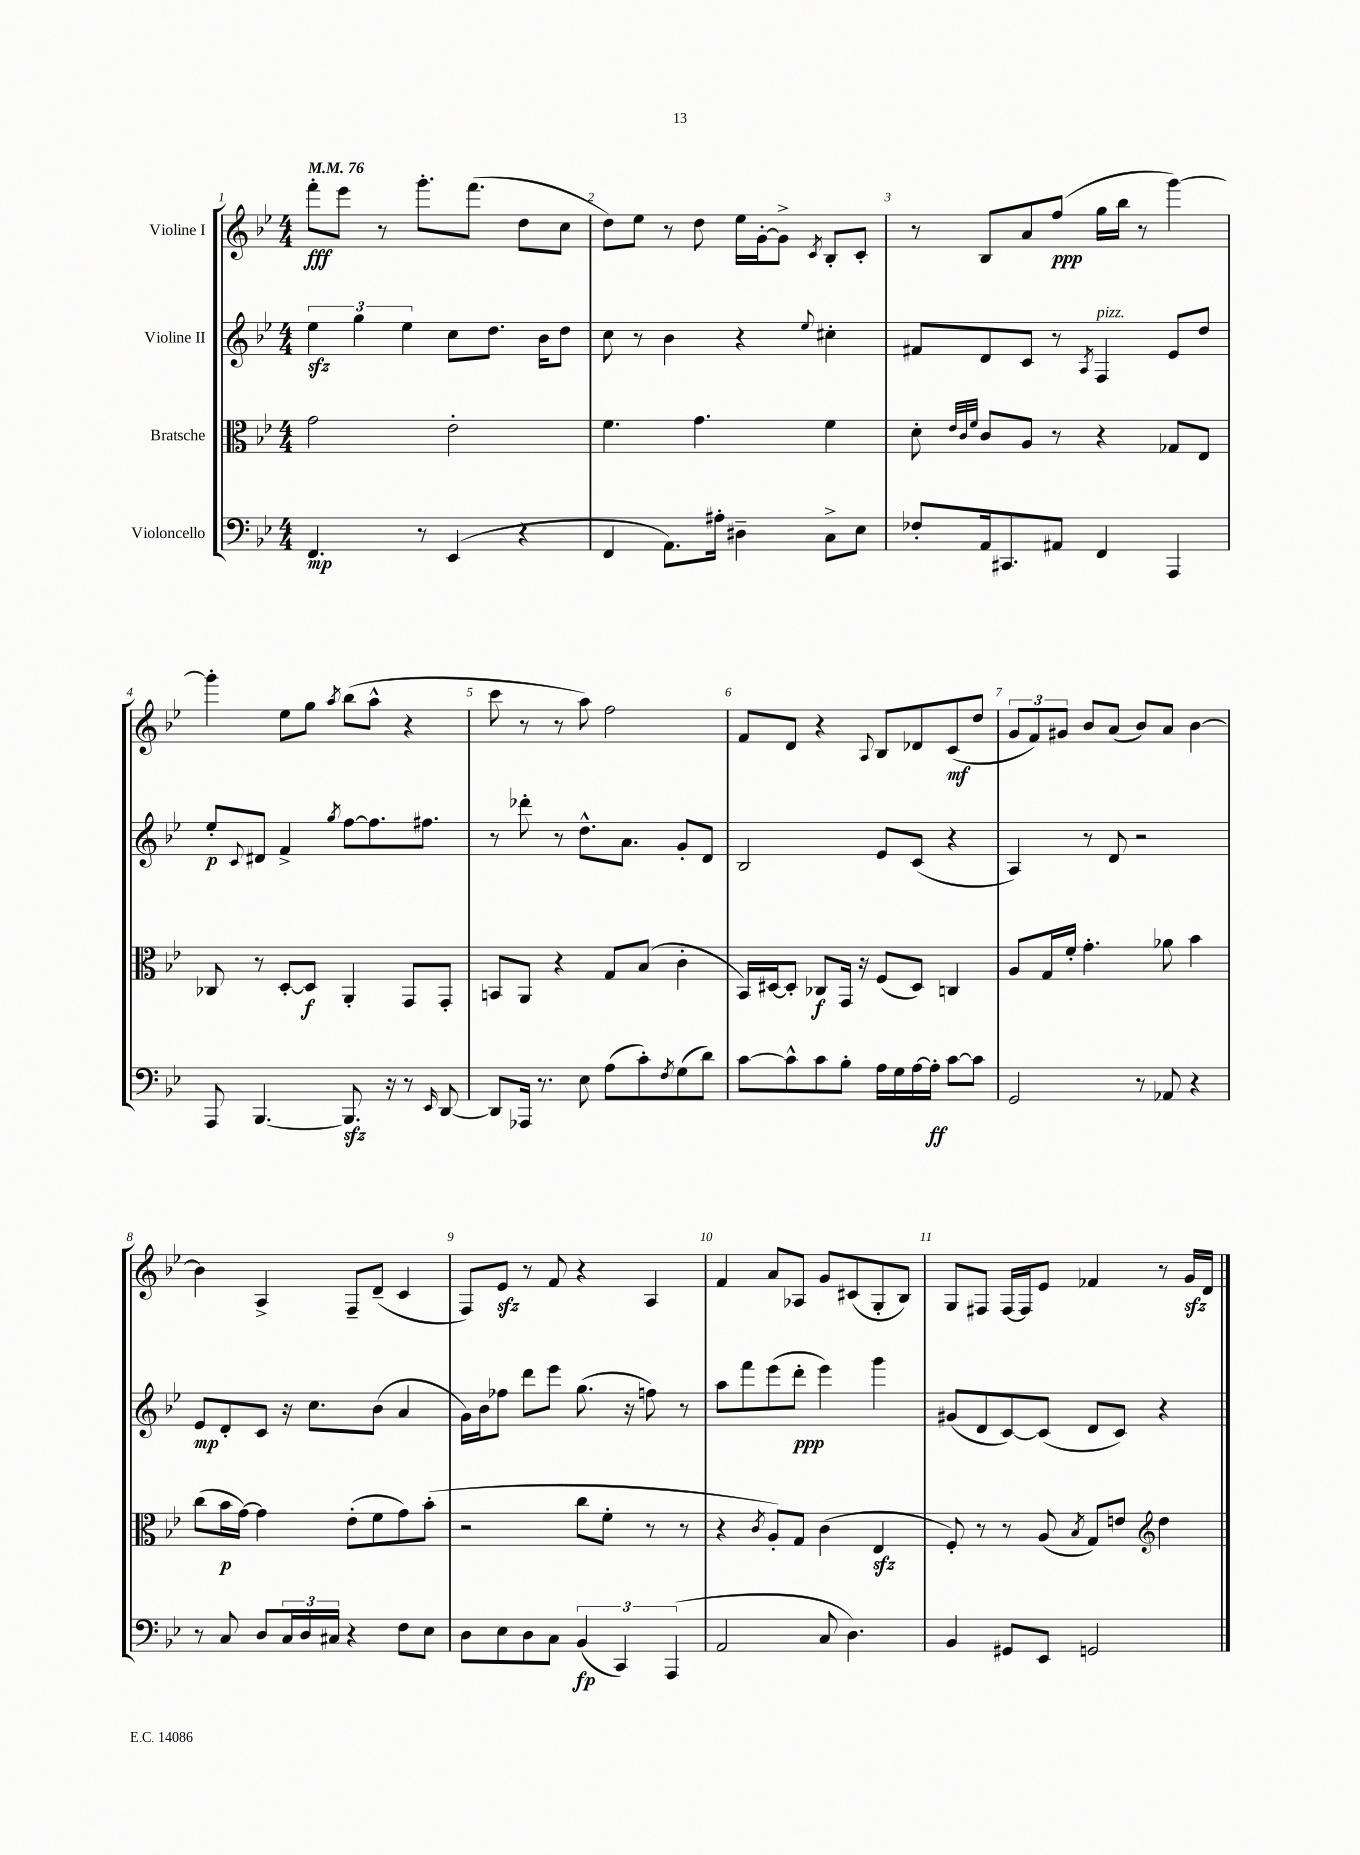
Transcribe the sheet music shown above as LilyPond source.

<<
\new StaffGroup <<
\new Staff = "s0" \with { instrumentName = "Violine I" } {
    \clef treble \key bes \major \numericTimeSignature \time 4/4 \tempo 4 = 76
    f'''8-.\fff ees'''8 r8 g'''8.-. f'''8.( d''8 c''8 |
    d''8) ees''8 r8 d''8 ees''16 g'16~-. g'8-> \acciaccatura { c'8 } bes8-. c'8-. |
    r8 bes8 a'8 f''8\ppp( g''16 bes''16 r8 g'''4~) |
    g'''4-. ees''8 g''8 \acciaccatura { a''8 } bes''8( a''8-^ r4 |
    c'''8 r8 r8 a''8) f''2 |
    f'8 d'8 r4 \appoggiatura { a8 } bes8 des'8 c'8\mf( d''8 |
    \tuplet 3/2 { g'8 f'8) gis'8 } bes'8 a'8( bes'8) a'8 bes'4~ |
    bes'4 a4-> f8-- d'8--( c'4 |
    f8) ees'8\sfz r8 f'8 r4 a4 |
    f'4 a'8 aes8 g'8 cis'8( g8-. bes8) |
    g8 fis8 fis16~ fis16 ees'8 fes'4 r8 g'16\sfz d'16 \bar "|." |
}
\new Staff = "s1" \with { instrumentName = "Violine II" } {
    \clef treble \key bes \major \numericTimeSignature \time 4/4
    \tuplet 3/2 { ees''4\sfz g''4 ees''4 } c''8 d''8. bes'16 d''8 |
    c''8 r8 bes'4 r4 \appoggiatura { ees''8 } cis''4-. |
    fis'8 d'8 c'8 r8 \acciaccatura { a8 } f4^\markup { \italic "pizz." } ees'8 d''8 |
    ees''8-.\p \appoggiatura { c'8 } dis'8 f'4-> \acciaccatura { g''8 } f''8~ f''8. fis''8. |
    r8 des'''8-. r8 d''8.-^ a'8. g'8-. d'8 |
    bes2 ees'8 c'8( r4 |
    a4) r8 d'8 r2 |
    ees'8\mp d'8-. c'8 r16 c''8. bes'8( a'4 |
    g'16) bes'16 fes''8 d'''8 ees'''8 g''8.( r16 f''8) r8 |
    a''8 f'''8 ees'''8( d'''8-.\ppp ees'''4) g'''4 |
    gis'8( d'8 c'8~) c'8( d'8 c'8) r4 \bar "|." |
}
\new Staff = "s2" \with { instrumentName = "Bratsche" } {
    \clef alto \key bes \major \numericTimeSignature \time 4/4
    g'2 ees'2-. |
    f'4. g'4. f'4 |
    d'8-. \grace { ees'32 c'32 f'32 } c'8 a8 r8 r4 ges8 ees8 |
    ces8 r8 d8~-. d8\f a,4-. g,8 g,8-. |
    b,8 a,8 r4 g8 bes8( c'4-. |
    bes,16) dis16~ dis8-. ces8\f g,16 r16 f8( dis8) c4 |
    a8 g16 f'16-. g'4.-. aes'8 bes'4 |
    c''8( bes'16\p g'16~) g'4 ees'8-.( f'8 g'8) bes'8-.( |
    r2 c''8 f'8-. r8 r8 |
    r4 \acciaccatura { c'8 } a8-.) g8 c'4( ees4\sfz |
    f8-.) r8 r8 a8( \acciaccatura { bes8 } g8) e'8 \clef treble d''4 \bar "|." |
}
\new Staff = "s3" \with { instrumentName = "Violoncello" } {
    \clef bass \key bes \major \numericTimeSignature \time 4/4
    f,4.\mp r8 ees,4( r4 |
    f,4 a,8.) ais16-. dis4-- c8-> ees8 |
    fes8-. a,16 cis,8. ais,8 f,4 a,,4 |
    a,,8 bes,,4.~ bes,,8.\sfz r16 r8 \grace { ees,16 } d,8~ |
    d,8 aes,,16 r8. ees8 a8( c'8-.) \acciaccatura { f8 } g8( d'8) |
    c'8~ c'8-^ c'8 bes8-. a16 g16 a16~ a16-.\ff c'8~ c'8 |
    g,2 r8 aes,8 r4 |
    r8 c8 d8 \tuplet 3/2 { c16 d16 cis16 } r4 f8 ees8 |
    d8 ees8 d8 c8 \tuplet 3/2 { bes,4\fp( c,4) a,,4( } |
    a,2 c8 d4.) |
    bes,4 gis,8 ees,8 g,2 \bar "|." |
}
>>
>>
\layout { \context { \Score \override BarNumber.break-visibility = ##(#f #t #t) barNumberVisibility = #all-bar-numbers-visible } }
